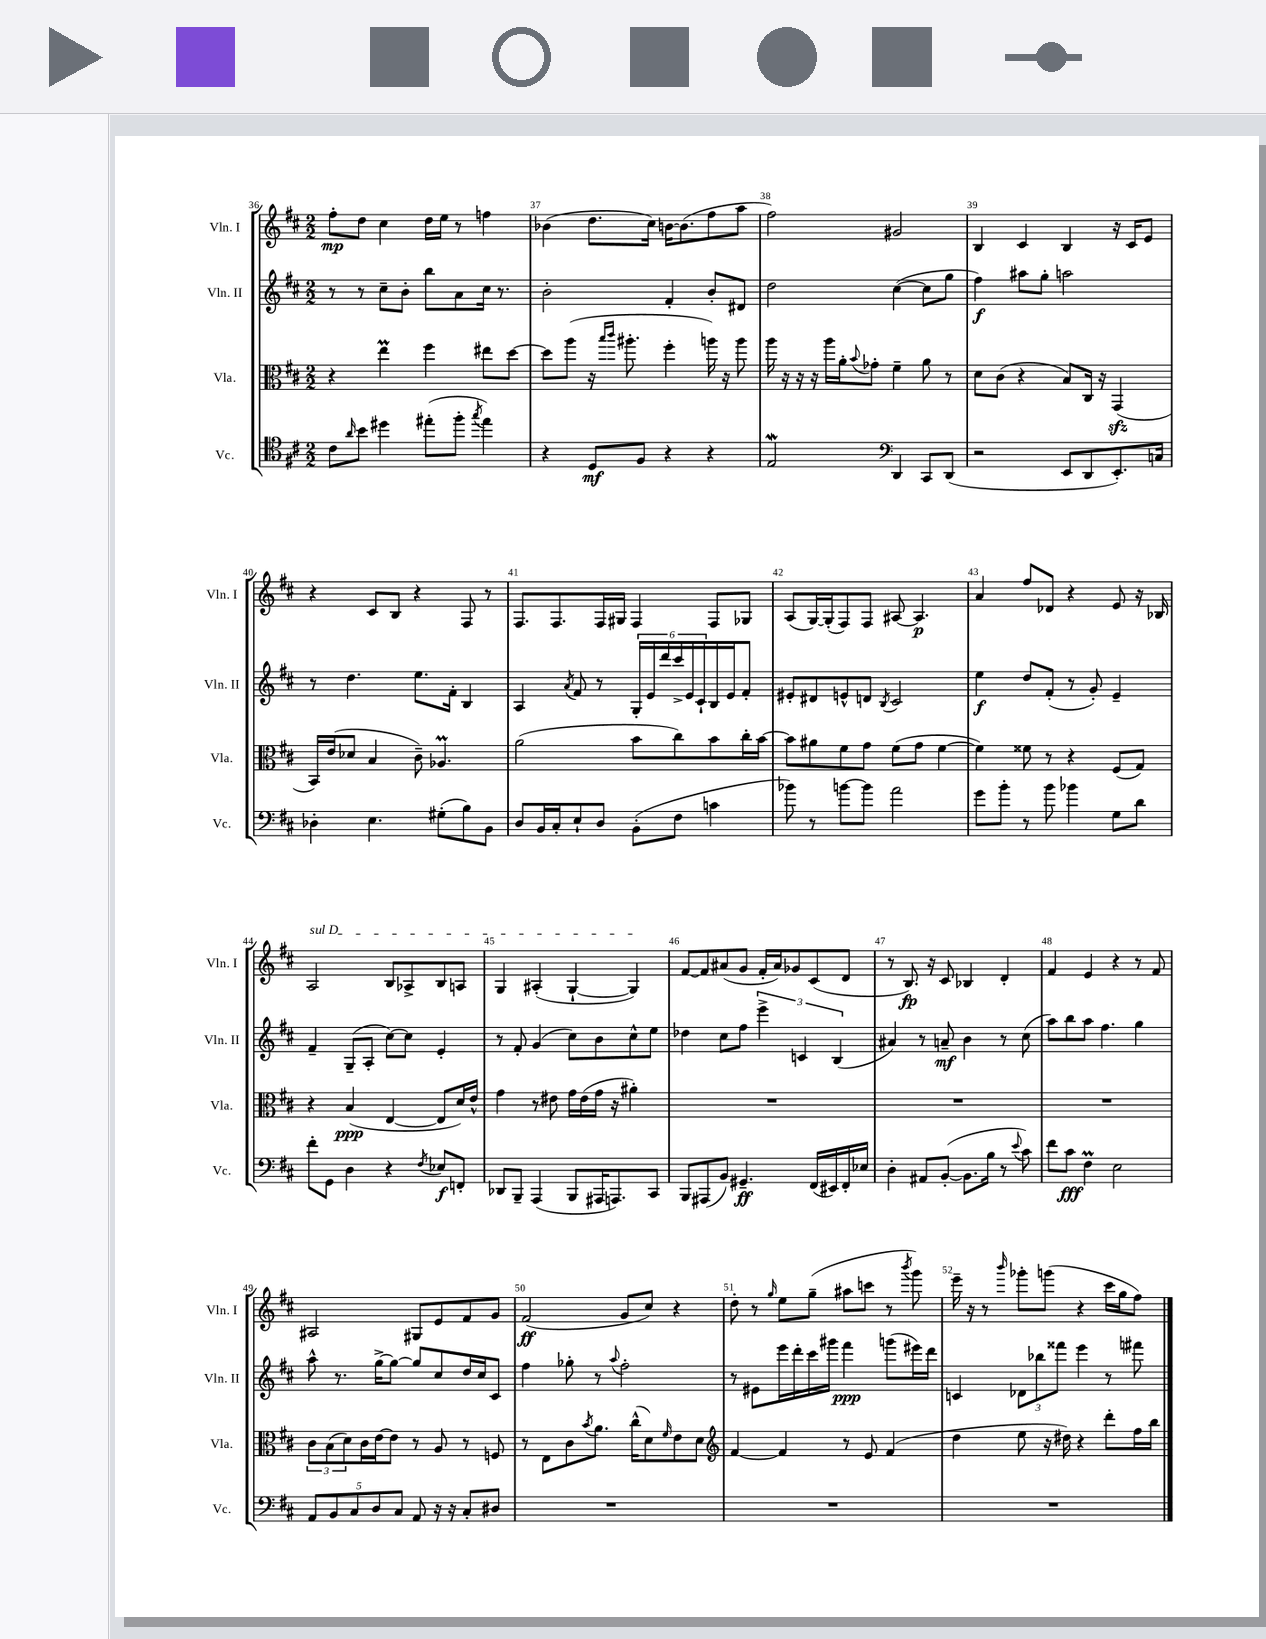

**kern	**dynam	**kern	**dynam	**kern	**dynam	**kern	**dynam
*part4	*part4	*part3	*part3	*part2	*part2	*part1	*part1
*staff4	*staff4	*staff3	*staff3	*staff2	*staff2	*staff1	*staff1
*I"Vc.	*	*I"Vla.	*	*I"Vln. II	*	*I"Vln. I	*
*I'Vc.	*	*I'Vla.	*	*I'Vln. II	*	*I'Vln. I	*
*clefC4	*	*clefC3	*	*clefG2	*	*clefG2	*
*k[f#c#]	*	*k[f#c#]	*	*k[f#c#]	*	*k[f#c#]	*
*M2/2	*	*M2/2	*	*M2/2	*	*M2/2	*
=36	=36	=36	=36	=36	=36	=36	=36
8c#\L	.	4r	.	8r	.	8ff#'\L	mp
16qqa/	.	.	.	.	.	.	.
8b\J	.	.	.	8r	.	8dd\J	.
4dd#X\	.	4eeM\	.	8cc#~\L	.	4cc#\	.
.	.	.	.	8b'\J	.	.	.
(8ee#X'\L	.	4ff#\	.	8bb\L	.	16dd\LL	.
.	.	.	.	.	.	16ee\JJ	.
8ff#'\J	.	.	.	8a\	.	8r	.
8qgg/	.	.	.	.	.	.	.
4ee#\)	.	8ee#X\L	.	16cc#\Jk	.	4ffn\	.
.	.	.	.	8.r	.	.	.
.	.	[8dd\J	.	.	.	.	.
=37	=37	=37	=37	=37	=37	=37	=37
4r	.	8dd\L]	.	2b'\	.	(4b-X\	.
.	.	(8aa\J	.	.	.	.	.
8D/L	mf	16r	.	.	.	8.dd\L	.
.	.	16qqbb/LL	.	.	.	.	.
.	.	16qqccc#/JJ	.	.	.	.	.
.	.	8.aa#X'\	.	.	.	.	.
8F#/J	.	.	.	.	.	.	.
.	.	.	.	.	.	16cc#\Jk)	.
4r	.	4ff#'\	.	4f#'/	.	[16bn\KL	.
.	.	.	.	.	.	(8.b\]	.
4r	.	16aan\)	.	8b'/L	.	8ff#\	.
.	.	16r	.	.	.	.	.
.	.	8aa\	.	8d#X/J	.	8aa\J	.
=38	=38	=38	=38	=38	=38	=38	=38
2EW/	.	16aa\	.	2dd\	.	2ff#\)	.
.	.	16r	.	.	.	.	.
.	.	16r	.	.	.	.	.
.	.	16r	.	.	.	.	.
.	.	16aa\LL	.	.	.	.	.
.	.	16a'\J	.	.	.	.	.
.	.	8qqb/	.	.	.	.	.
.	.	8g-X'\J	.	.	.	.	.
*clefF4	*	*	*	*	*	*	*
4DD/	.	4f#~\	.	([4cc#\	.	2g#X/	.
8CC#/L	.	8a\	.	8cc#\L]	.	.	.
(8DD/J	.	8r	.	8gg\J	.	.	.
=39	=39	=39	=39	=39	=39	=39	=39
2r	.	8d\L	.	4ff#\)	f	4B/	.
.	.	(8c#\J	.	.	.	.	.
.	.	4r	.	8aa#X\L	.	4c#/	.
.	.	.	.	8gg'\J	.	.	.
8EE/L	.	8B/L)	.	2aan\	.	4B/	.
8DD/	.	16C#/Jk	.	.	.	.	.
.	.	16r	.	.	.	.	.
8.EE'/)	.	(4GGzz/	.	.	.	16r	.
.	.	.	.	.	.	16c#/KL	.
.	.	.	.	.	.	8e/J	.
16Cn/Jk	.	.	.	.	.	.	.
!!LO:LB:g=z
=40	=40	=40	=40	=40	=40	=40	=40
4D-X'\	.	16BB/LL)	.	8r	.	4r	.
.	.	(16e/J	.	.	.	.	.
.	.	8d-X/J	.	4.dd\	.	.	.
4.E\	.	4B/	.	.	.	8c#/L	.
.	.	.	.	.	.	8B/J	.
.	.	8c#~\)	.	8.ee\L	.	4r	.
(8G#X'\L	.	4.A-XM/	.	.	.	.	.
.	.	.	.	16f#'\Jk	.	.	.
8B\)	.	.	.	4B/	.	8F#/	.
8BB\J	.	.	.	.	.	8r	.
=41	=41	=41	=41	=41	=41	=41	=41
8D/L	.	(2a\	.	4A/	.	8.F#/L	.
16BB/L	.	.	.	.	.	.	.
16C#'/J	.	.	.	.	.	8.F#/	.
.	.	.	.	8qa/	.	.	.
8E`/	.	.	.	8f#/	.	.	.
8D/J	.	.	.	8r	.	16F#/L	.
.	.	.	.	.	.	16G#X/JJ	.
(8BB'\L	.	8b\L	.	24G'/LL	.	4F#/	.
.	.	.	.	24e/	.	.	.
.	.	.	.	24ddd/	.	.	.
8F#\J	.	8cc#\)	.	24ccc#^/	.	.	.
.	.	.	.	24e/	.	.	.
.	.	.	.	24c#`/	.	.	.
4cn\	.	8b\	.	16B/	.	8F#/L	.
.	.	.	.	16e/J	.	.	.
.	.	16cc#'\L	.	8f#'/J	.	8G-X/J	.
.	.	[16b\JJ	.	.	.	.	.
=42	=42	=42	=42	=42	=42	=42	=42
8b-X\)	.	8b\L]	.	8e#X'/L	.	(8A/L	.
8r	.	8a#X\	.	8d#X/	.	[16G/L)	.
.	.	.	.	.	.	(16G'/J]	.
[8bn\L	.	8f#\	.	8en^^/	.	8F#/)	.
8b\J]	.	8g\J	.	8dn/J	.	8F#/J	.
.	.	.	.	8qB/	.	.	.
2a\	.	(8f#\L	.	2c#/	.	[8A#X/	.
.	.	8g\J	.	.	.	4.A#/]	p
.	.	[4f#\	.	.	.	.	.
=43	=43	=43	=43	=43	=43	=43	=43
8g\L	.	4f#\])	.	4ee\	f	4a/	.
8b'\J	.	.	.	.	.	.	.
8r	.	8f##X\	.	8dd/L	.	8ff#/L	.
8b\	.	8r	.	(8f#'/J	.	8d-X/J	.
4b-X\	.	4r	.	8r	.	4r	.
.	.	.	.	8g'/)	.	.	.
8G\L	.	(8F#/L	.	4e~/	.	8e/	.
8d\J	.	8G/J)	.	.	.	16r	.
.	.	.	.	.	.	16B-X/	.
!!LO:LB:g=z
=44	=44	=44	=44	=44	=44	=44	=44
!	!	!	!	!	!	!LO:TX:a:i:t=sul D	!
8f#'\L	.	4r	.	4f#~/	.	2A/	.
8GG\J	.	.	.	.	.	.	.
4D\	.	(4B/	ppp	(8G~/L	.	.	.
.	.	.	.	8A'/J	.	.	.
4r	.	[4E/	.	[8cc#\L)	.	8B/L	.
.	.	.	.	8cc#\J]	.	8A-X^/	.
8qF#/	.	.	.	.	.	.	.
8E-X/L	f	8E/L]	.	4e'/	.	8B/	.
8FFn'/J	.	16d/L)	.	.	.	8An/J	.
.	.	16e^^/JJ	.	.	.	.	.
=45	=45	=45	=45	=45	=45	=45	=45
8DD-X/L	.	4g\	.	8r	.	4G/	.
8BBB~/J	.	.	.	8f#'/	.	.	.
(4AAA/	.	8r	.	(4g/	.	(4A#X'/	.
.	.	8e#X\	.	.	.	.	.
8BBB/L	.	16g\LL	.	8cc#\L)	.	[4G`/	.
.	.	(16e#\	.	.	.	.	.
16AAA#X/K	.	16g\JJ	.	8b\	.	.	.
8.AAAn/)	.	16r	.	.	.	.	.
.	.	4a#X'\)	.	8cc#^^\	.	4G/])	.
8CC#/J	.	.	.	8ee\J	.	.	.
=46	=46	=46	=46	=46	=46	=46	=46
8BBB/L	.	1r	.	4dd-X\	.	[8f#/L	.
(8AAA#X/	.	.	.	.	.	8f#/]	.
8BB/J)	.	.	.	8cc#\L	.	(8a#X/	.
4.GG#X~/	ff	.	.	8ff#\J	.	8g/J	.
.	.	.	.	6eee^\	.	16f#'/LL	.
.	.	.	.	.	.	16a#/J)	.
.	.	.	.	.	.	8g-X/	.
.	.	.	.	6cn/	.	.	.
(16FF#/LL	.	.	.	.	.	(8c#/	.
16EE#X/)	.	.	.	.	.	.	.
.	.	.	.	(6B/	.	.	.
16FF#'/	.	.	.	.	.	8d/J	.
16E-X/JJ	.	.	.	.	.	.	.
=47	=47	=47	=47	=47	=47	=47	=47
4D'\	.	1r	.	4a#X/)	.	8r	.
.	.	.	.	.	.	8.B/)	fp
8AA#X/L	.	.	.	8r	.	.	.
.	.	.	.	.	.	16r	.
([8BB'/J	.	.	.	8an~/	mf	8c#/	.
8.BB\L]	.	.	.	4b\	.	4B-X/	.
16B\Jk	.	.	.	.	.	.	.
8r	.	.	.	8r	.	4d'/	.
8qqe/	.	.	.	.	.	.	.
8c#\)	.	.	.	(8cc#\	.	.	.
=48	=48	=48	=48	=48	=48	=48	=48
8f#\L	.	1r	.	8aa\L)	.	4f#/	.
8c#\J	fff	.	.	8bb\	.	.	.
4F#m\	.	.	.	8aa\J	.	4e/	.
.	.	.	.	4.ff#\	.	.	.
2E\	.	.	.	.	.	4r	.
.	.	.	.	4gg\	.	8r	.
.	.	.	.	.	.	8f#/	.
!!LO:LB:g=z
=49	=49	=49	=49	=49	=49	=49	=49
10AA/L	.	12c#\L	.	8aa^^\	.	2A#X/	.
.	.	(12B\	.	.	.	.	.
10BB/	.	.	.	.	.	.	.
.	.	.	.	8.r	.	.	.
.	.	12d\)	.	.	.	.	.
10C#/	.	.	.	.	.	.	.
.	.	16c#\L	.	.	.	.	.
10D/	.	.	.	.	.	.	.
.	.	[16e\J	.	[16gg^\KL	.	.	.
.	.	8e\J]	.	8gg\J_	.	.	.
10C#/J	.	.	.	.	.	.	.
8AA/	.	8r	.	8gg/L]	.	8G#X/L	.
16r	.	8A/	.	8cc#/	.	8e/	.
16r	.	.	.	.	.	.	.
8C#'/L	.	8r	.	16dd/L	.	8f#/	.
.	.	.	.	16cc#/J	.	.	.
8D#X/J	.	8Fn/	.	8c#/J	.	8g/J	.
=50	=50	=50	=50	=50	=50	=50	=50
1r	.	8r	.	4ff#\	.	(2f#/	ff
.	.	8E\L	.	.	.	.	.
.	.	8c#\	.	8gg-X'\	.	.	.
.	.	8qb/	.	.	.	.	.
.	.	8.a\J	.	8r	.	.	.
.	.	.	.	8qqaa/	.	.	.
.	.	.	.	2ff#'\	.	8g/L	.
.	.	(16cc#^^\KL	.	.	.	.	.
.	.	8d\)	.	.	.	8cc#/J)	.
.	.	16qqf#/	.	.	.	.	.
.	.	8e\	.	.	.	4r	.
.	.	8d\J	.	.	.	.	.
=51	=51	=51	=51	=51	=51	=51	=51
*	*	*clefG2	*	*	*	*	*
1r	.	[4f#/	.	8r	.	8dd'\	.
.	.	.	.	8e#X\L	.	8r	.
.	.	.	.	.	.	16qqgg/	.
.	.	4f#/]	.	16eee\L	.	8ee\L	.
.	.	.	.	16ddd'\	.	.	.
.	.	.	.	16ccc#\	.	(8gg~\J	.
.	.	.	.	16ggg#X\JJ	.	.	.
.	.	8r	.	4fff#\	ppp	8aa#X\L	.
.	.	8e/	.	.	.	8cccn\J	.
.	.	(4f#/	.	(8gggn\L	.	8r	.
.	.	.	.	.	.	8qbbb/	.
.	.	.	.	16eee#X\L)	.	8ggg\)	.
.	.	.	.	16ddd\JJ	.	.	.
=52	=52	=52	=52	=52	=52	=52	=52
1r	.	4dd\	.	4cn/	.	16eee~\	.
.	.	.	.	.	.	16r	.
.	.	.	.	.	.	8r	.
.	.	.	.	.	.	16qqbbb/	.
.	.	8ee\	.	12d-X\L	.	8ggg-X'\L	.
.	.	.	.	12bb-X\	.	.	.
.	.	16r	.	.	.	(8gggn\J	.
.	.	.	.	12fff##X\J	.	.	.
.	.	16dd#X\)	.	.	.	.	.
.	.	4r	.	4eee\	.	4r	.
.	.	8ddd'\L	.	8r	.	16ccc#\LL	.
.	.	.	.	.	.	16gg\J	.
.	.	16ff#\L	.	8fff#X\	.	8ff#\J)	.
.	.	16bb\JJ	.	.	.	.	.
==	==	==	==	==	==	==	==
*-	*-	*-	*-	*-	*-	*-	*-
